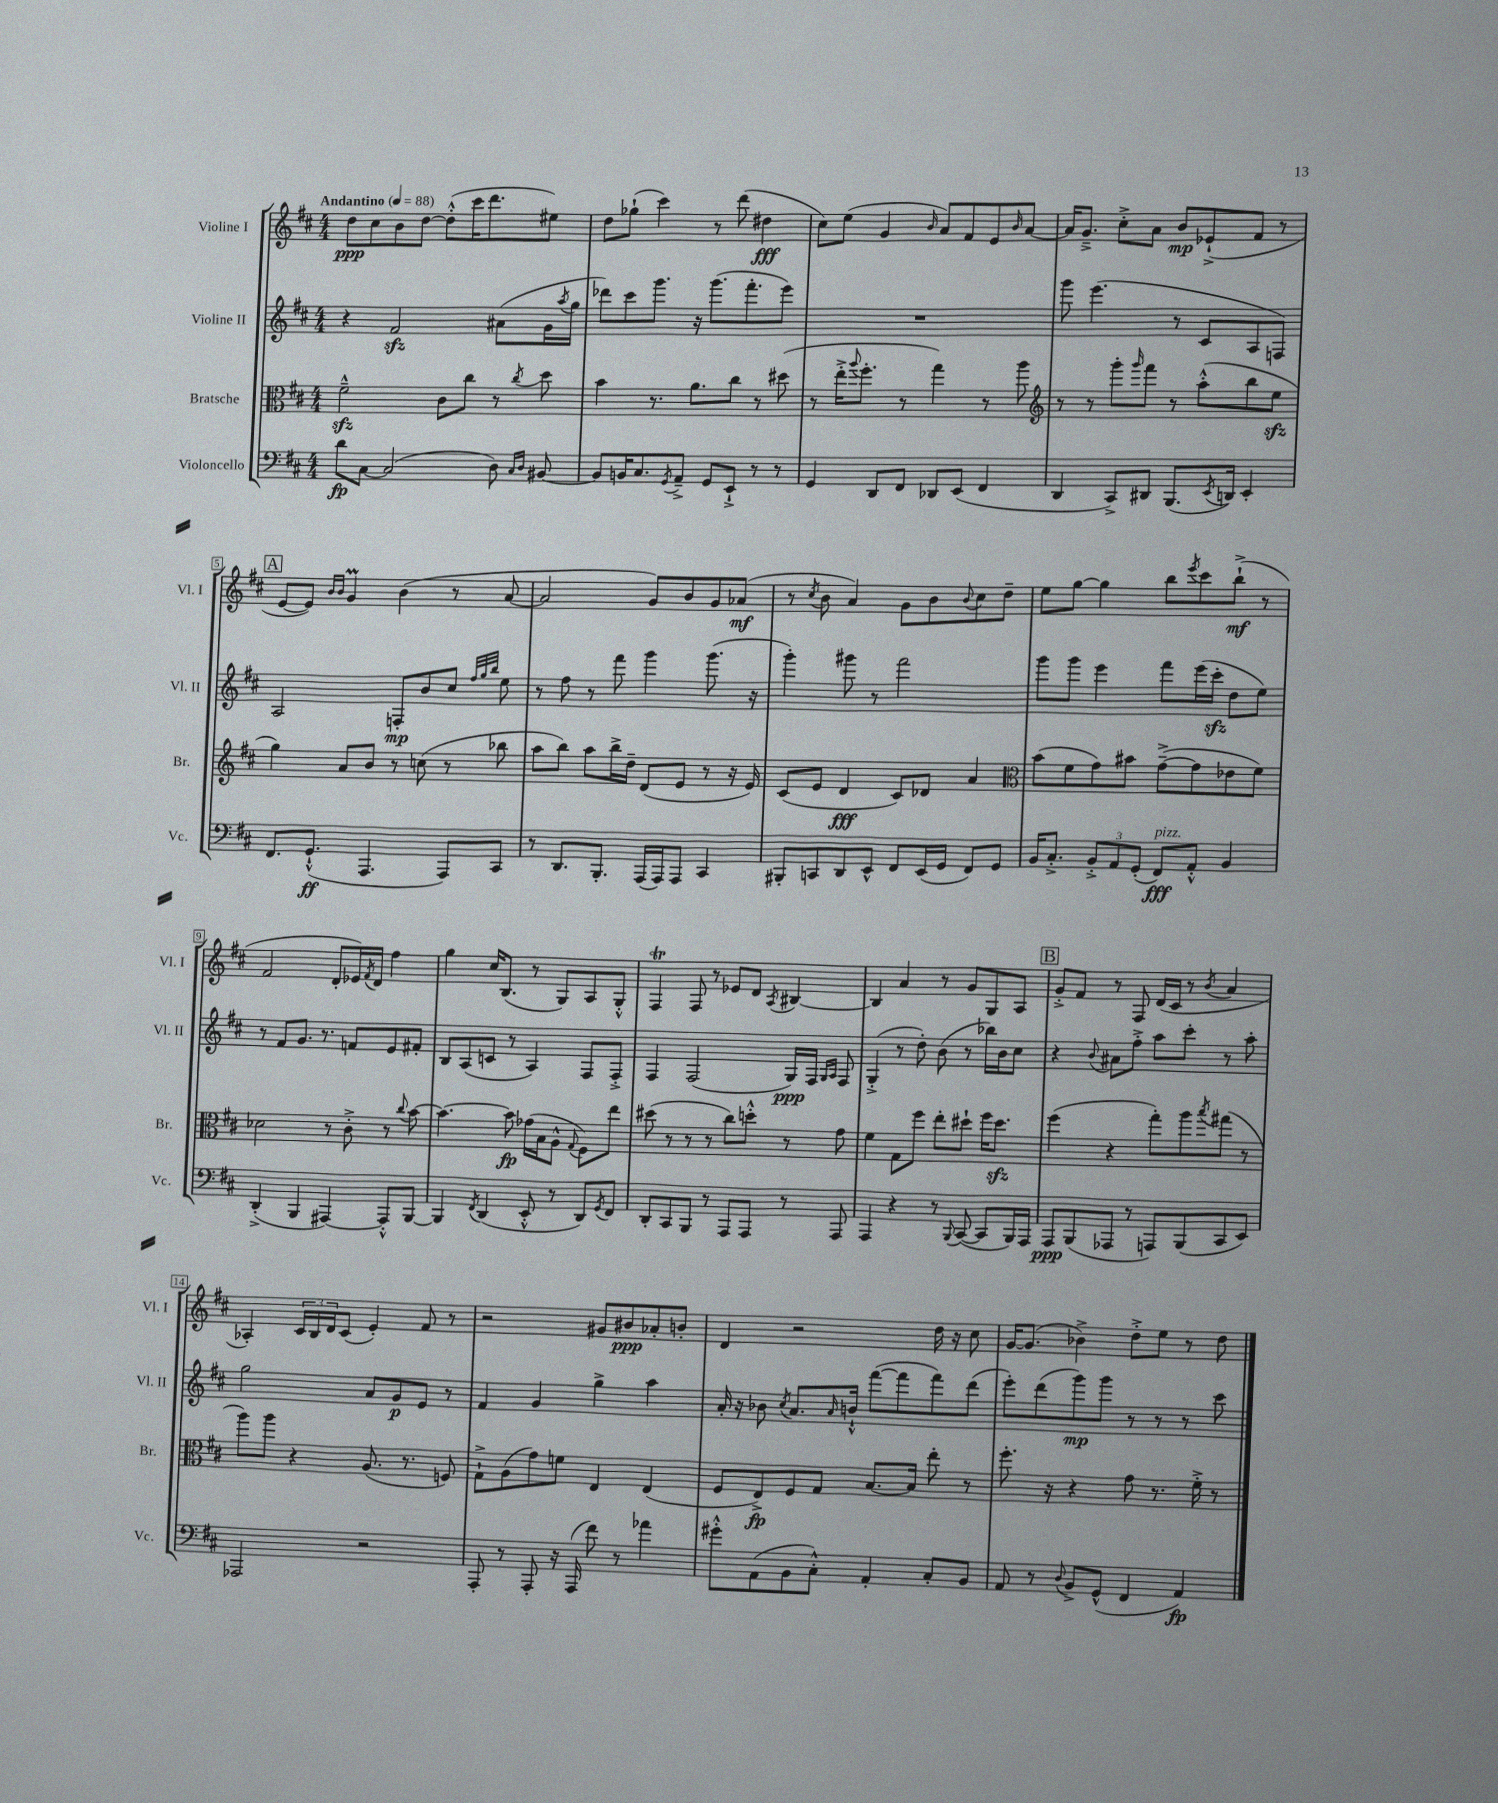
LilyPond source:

<<
\new StaffGroup <<
\new Staff = "s0" \with { instrumentName = "Violine I" shortInstrumentName = "Vl. I" } {
    \clef treble \key d \major \numericTimeSignature \time 4/4 \tempo "Andantino" 4 = 88
    d''8\ppp cis''8 b'8 d''8~ d''8-.-^( cis'''16 d'''8. eis''8) |
    d''8 ges''8-!( cis'''4) r8 d'''8( dis''4\fff |
    cis''8) e''8( g'4 \grace { b'16 } a'8) fis'8 e'8 \grace { b'16 } a'8~ |
    a'16 g'8.---> cis''8-.-> a'8 b'8\mp ees'8-!->( fis'8 r8 |
    \mark \markup { \box "A" } e'8~ e'8) \grace { b'16 b'16 } g'4\prall b'4( r8 a'8~ |
    a'2 g'8) b'8 g'8 aes'8\mf( |
    r8 \acciaccatura { cis''8 } b'8 a'4) g'8 b'8 \appoggiatura { b'8 } cis''8 d''8-- |
    e''8 g''8~ g''4 b''8 \acciaccatura { e'''8 } cis'''8 b''8-!->\mf( r8 |
    fis'2 d'8-. ees'16) \acciaccatura { fis'8 } d'16 fis''4 |
    g''4 cis''16 b8.( r8 g8) a8 g8-.-^ |
    fis4\trill fis8 r8 ees'8 d'8 \acciaccatura { a8 } bis4~ |
    bis4 a'4 r8 g'8 g8 a8 |
    \mark \markup { \box "B" } g'8-.-> fis'8 r8 fis8 d'16( cis'16 r8 \acciaccatura { b'8 } a'4 |
    aes4-.) \tuplet 3/2 { cis'16 b16 d'16 } cis'8( e'4-.) fis'8 r8 |
    r2 gis'8 bis'8\ppp aes'8-. b'8-. |
    d'4 r2 d''16 r16 cis''8 |
    g'16~ g'8.( bes'4->) d''8-.-> e''8 r8 d''8 \bar "|." |
}
\new Staff = "s1" \with { instrumentName = "Violine II" shortInstrumentName = "Vl. II" } {
    \clef treble \key d \major \numericTimeSignature \time 4/4
    r4 fis'2\sfz ais'8( g'16 \acciaccatura { a''8 } g''16 |
    des'''8) cis'''8 g'''8. r16 g'''8.( fis'''8.-. e'''8) |
    R1 |
    g'''8 e'''4.( r8 cis'8 a8 f8) |
    \mark \markup { \box "A" } a2 f8-.\mp b'8 cis''8 \grace { fis''32 g''32 b''32 } e''8 |
    r8 fis''8 r8 fis'''8 g'''4 g'''8.( r16 |
    g'''4-.) gis'''8 r8 fis'''2 |
    g'''8 g'''8 e'''4 fis'''8 e'''16( cis'''16-.\sfz d''8 e''8) |
    r8 fis'8 g'8. r8. f'8 e'8 fis'8-. |
    b8 a8( c'8 r8 a4) fis8 fis8-.-> |
    fis4 fis2( g16\ppp) fis16 \grace { g16 a16 } fis8 |
    g4-.->( r8 d''8-.) b'8( r8 bes''16) b'16 cis''8 |
    \mark \markup { \box "B" } r4 \appoggiatura { b'8 } ais'8 fis''8-.-> a''8 cis'''8-. r8 a''8-. |
    g''2 a'8 g'8\p e'8 r8 |
    fis'4 g'4 g''4-> a''4 |
    a'16-. r16 bes'8 \acciaccatura { cis''8 } a'8. \grace { a'16 } b'16-!-^ fis'''8~( fis'''8 fis'''8) d'''8( |
    e'''8-.) d'''8( g'''8\mp) g'''8 r8 r8 r8 cis'''8 \bar "|." |
}
\new Staff = "s2" \with { instrumentName = "Bratsche" shortInstrumentName = "Br." } {
    \clef alto \key d \major \numericTimeSignature \time 4/4
    fis'2---^\sfz cis'8 cis''8 r8 \acciaccatura { cis''8 } d''8 |
    b'4 r8. a'8. cis''8 r8 dis''8( |
    r8 e''16-.-> \appoggiatura { a''8 } fis''8.-. r8 g''4) r8 a''8 |
    \clef treble r8 r8 g'''8-. \grace { g'''16 } fis'''8 r8 a''8-.-^( b''8 e''8\sfz |
    \mark \markup { \box "A" } g''4) a'8 b'8 r8 c''8( r8 bes''8 |
    a''8 b''8) a''8 b''16-> d''16-- d'8( e'8 r8 r16 e'16) |
    cis'8( e'8 d'4\fff cis'8) des'8 a'4 |
    \clef alto b'8( fis'8 g'8) bis'8 g'8~--->( g'8 ees'8 fis'8) |
    des'2 r8 cis'8-.-> r8 \appoggiatura { cis''8 } b'8~ |
    b'4.~ b'8\fp ges'16( b16 a8-^ \appoggiatura { g8 } fis8) e''8 |
    dis''8( r8 r8 r8 cis''8) d''8-.-^ r8 g'8 |
    fis'4 g8 fis''8 e''8-. dis''8-! fis''16 dis''8.\sfz |
    \mark \markup { \box "B" } fis''4( r4 g''8-.) a''8 \acciaccatura { b''8 } gis''8( r8 |
    a''8) a''8 r4 a8.( r8. f8) |
    g8-!-> a8( g'8) f'8 e4 e4( |
    fis8 e8->\fp) fis8 g8 b8.~ b16 e''8-. r8 |
    fis''8.-. r16 r4 g'8 r8. fis'16-.-> r8 \bar "|." |
}
\new Staff = "s3" \with { instrumentName = "Violoncello" shortInstrumentName = "Vc." } {
    \clef bass \key d \major \numericTimeSignature \time 4/4
    d'8\fp cis8~ cis2( d8) \grace { cis16 d16 } bis,8~ |
    bis,8 b,16 cis8. \acciaccatura { g,8 } a,8---> g,8 e,8-!-> r8 r8 |
    g,4 d,8 fis,8 des,8 e,8( fis,4 |
    d,4 cis,8->) dis,8 b,,8.( \acciaccatura { e,8 } d,16) e,4-. |
    \mark \markup { \box "A" } fis,8. g,8.-!-^\ff( a,,4. a,,8) cis,8 |
    r8 d,8. b,,8.-. a,,16( a,,16) a,,8 cis,4 |
    bis,,8-. c,8 d,8 e,8-^ fis,8 e,16( g,16 fis,8) g,8 |
    b,16 cis8.-.-> \tuplet 3/2 { b,8-.-> a,8 g,8-.( } fis,8\fff^\markup { \italic "pizz." }) a,8-.-^ b,4 |
    d,4-.->( b,,4 ais,,4~) ais,,8-.-^ b,,8~ |
    b,,4 \acciaccatura { fis,8 } d,4( e,8-.-^ r8 d,8) \acciaccatura { g,8 } fis,8 |
    d,8-. cis,8 b,,8 r8 a,,8 a,,8 r8 a,,8 |
    a,,4 r4 r8 \appoggiatura { b,,8 } cis,8~( cis,8 b,,16) a,,16 |
    \mark \markup { \box "B" } a,,8\ppp b,,8( aes,,8 r8 a,,8) b,,8( cis,8 e,8) |
    aes,,2 r2 |
    a,,8-. r8 a,,8-. r16 a,,16( fis'8) r8 aes'4 |
    gis'8-.-^ a,8( b,8 cis8-.-^) a,4-. cis8-. b,8 |
    a,8 r8 \appoggiatura { d8 } b,8-> g,8-^( fis,4 a,4\fp) \bar "|." |
}
>>
>>
\layout { \context { \Score \override BarNumber.stencil = #(make-stencil-boxer 0.1 0.3 ly:text-interface::print) } }
